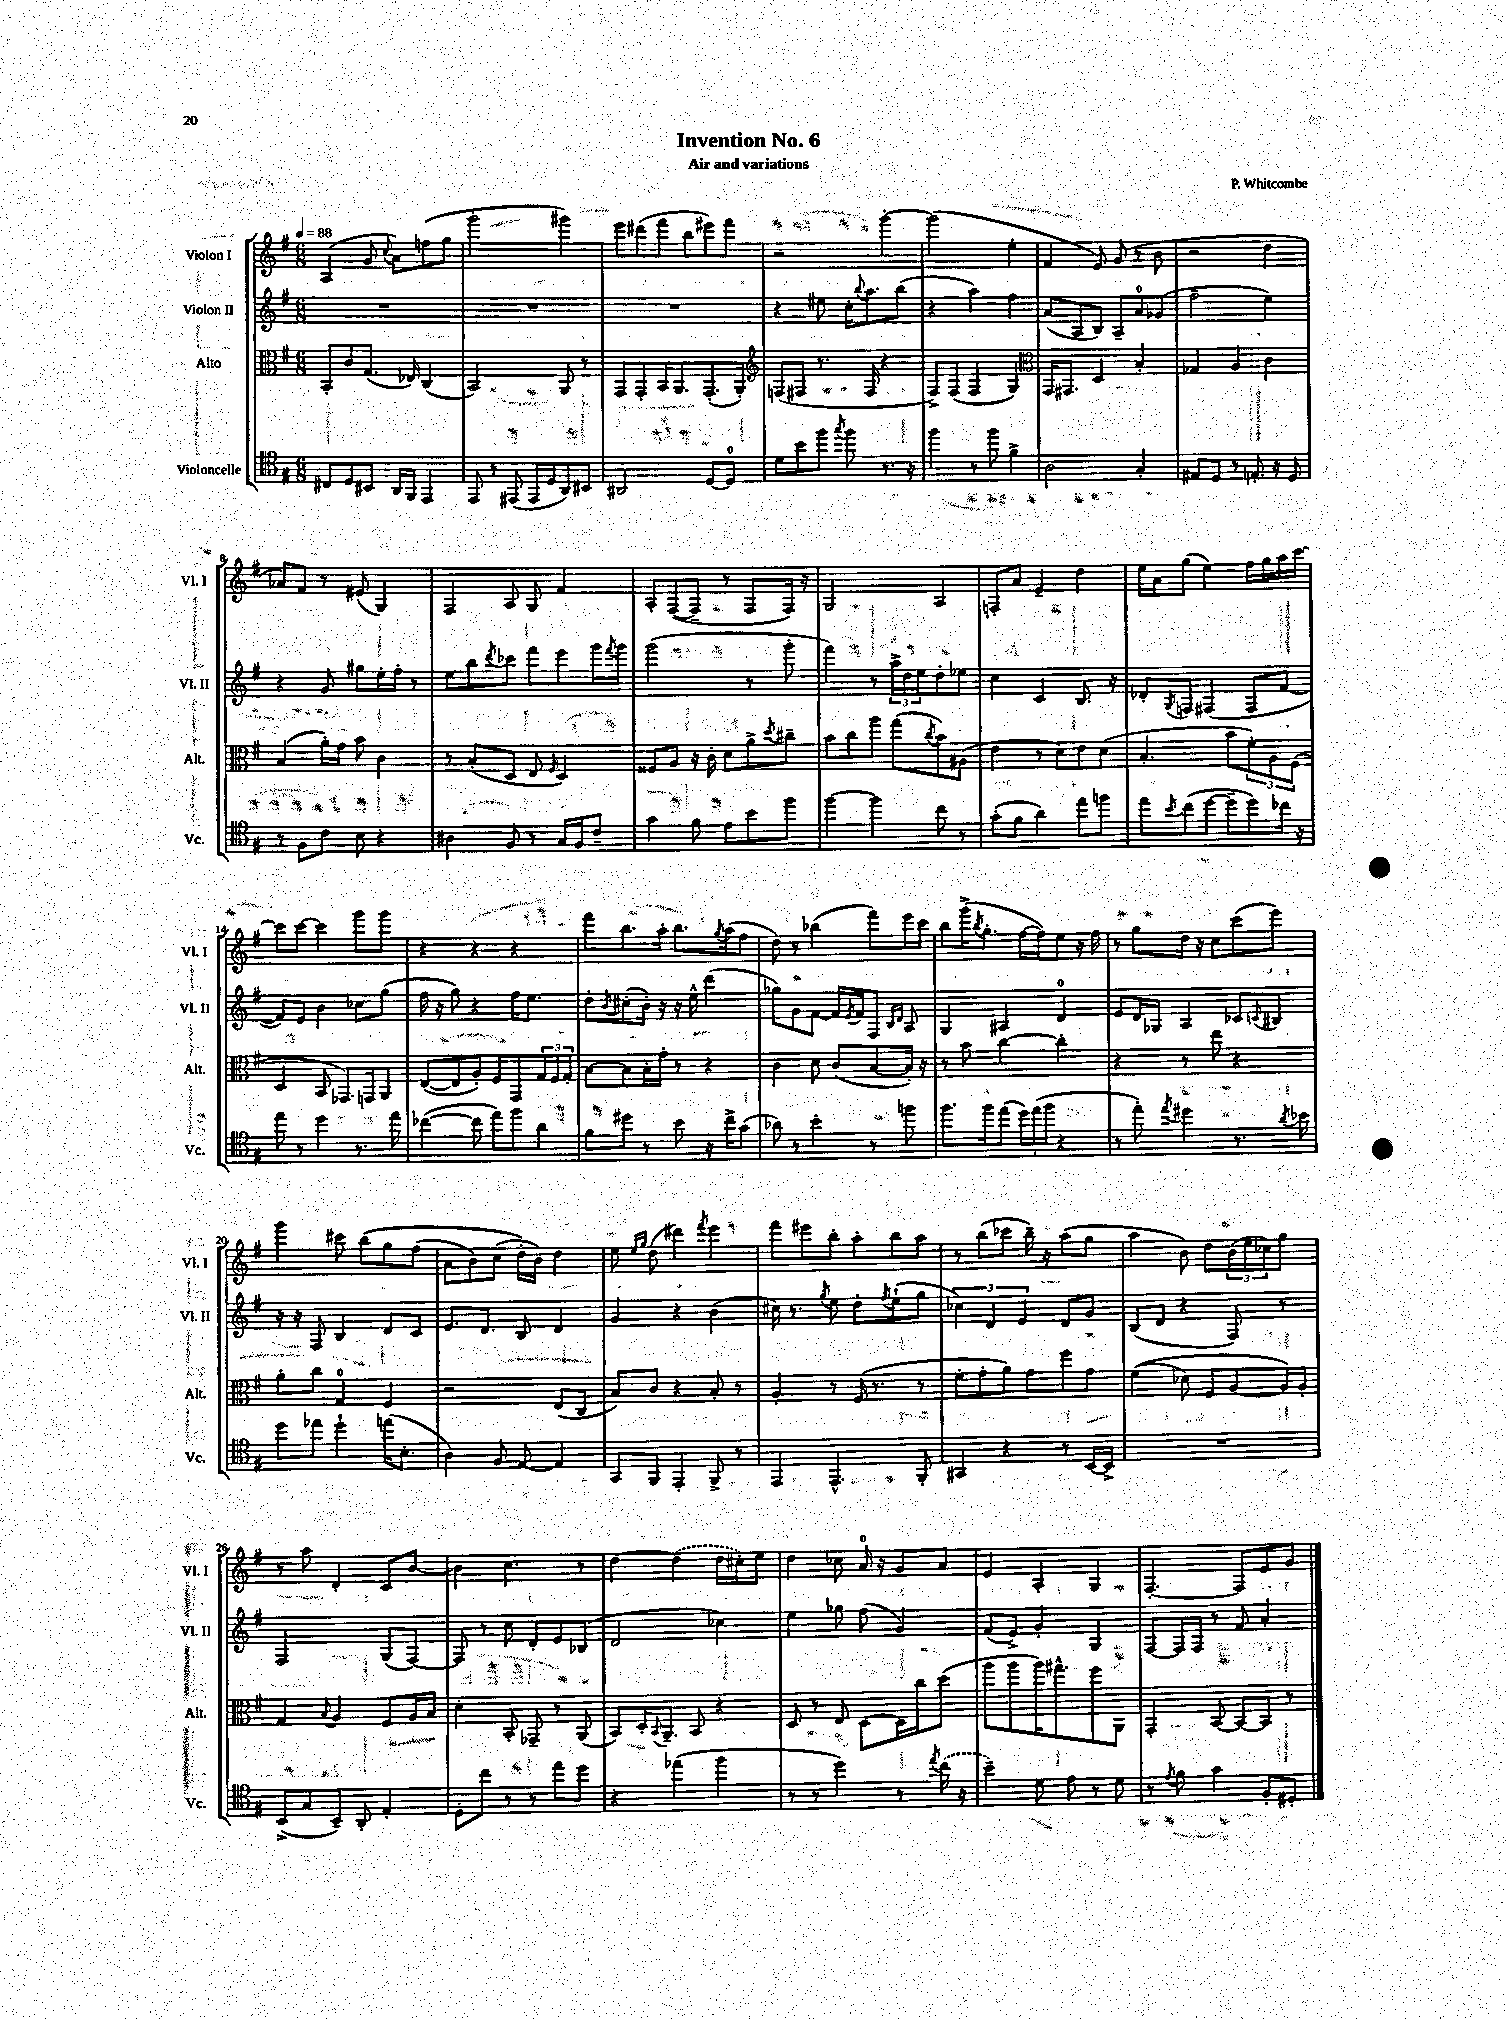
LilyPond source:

\header { title = "Invention No. 6" composer = "P. Whitcombe" subtitle = "Air and variations" }
<<
\new StaffGroup <<
\new Staff = "s0" \with { instrumentName = "Violon I" shortInstrumentName = "Vl. I" } {
    \clef treble \key g \major \numericTimeSignature \time 6/8 \tempo 4 = 88
    a4( g'8 \appoggiatura { c''8 } a'8) f''8( g''8 |
    g'''2-. gis'''4) |
    e'''8 dis'''8( fis'''8 b''8 eis'''8) fis'''8 |
    r2 g'''4~-. |
    g'''2( e''4-. |
    fis'4 e'8) g'8( r8 b'8 |
    r2 d''4 |
    aes'8) fis'8 r8 eis'8( g4) |
    fis4 a8 g8 fis'4 |
    a8-. fis8~( fis8-- r8 fis8 fis16) r16 |
    g2 a4 |
    f8-. a'8 e'4-- d''4 |
    e''16 a'16 g''8( e''4) fis''16 g''16 a''16 c'''16~ |
    c'''8 c'''8~ c'''4 g'''8 g'''8 |
    r4 r4 r4 |
    fis'''8 b''8. a''16-. b''8. \acciaccatura { g''8 } a''16( fis''8 |
    d''8) r8 bes''4( fis'''8) e'''16 c'''16 |
    b''8 g'''16->( \acciaccatura { b''8 } g''8.-. fis''16~ fis''16) e''8 r16 fis''16 |
    r8 g''8 d''16 r16 c''8 c'''8( e'''8) |
    g'''4 cis'''8 b''8\( g''8 fis''8( |
    a'8 b'8) c''8( d''16-.\) b'16) d''4 |
    e''8 \grace { e''16 g''16 } d''8( dis'''4) \acciaccatura { fis'''8 } e'''4 |
    fis'''8 eis'''8 b''8-. a''8-. b''8 a''8 |
    r8 b''8( ces'''8 b''16--) r16 a''8( g''8 |
    a''4 b'8) d''8 \tuplet 3/2 { b'16( e''16 ces''16) } g''8 |
    r8 a''8 d'4-. c'8 b'8~ |
    b'4 c''4. r8 |
    d''4~ \once \slurDashed d''4( d''16 cis''16-.) e''8 |
    d''4 ces''8 a'16-0 r16 g'8 a'8 |
    e'4 a4-. g4 |
    fis4.~-. fis8 e'8 g'8 \bar "|." |
}
\new Staff = "s1" \with { instrumentName = "Violon II" shortInstrumentName = "Vl. II" } {
    \clef treble \key g \major \numericTimeSignature \time 6/8
    R2. |
    R2. |
    R2. |
    r4 eis''8 c''16-. \appoggiatura { b''8 } a''8. b''8( |
    r4 a''4) fis''4 |
    a'8( a8 b8) a8-- a'8-0 ges'8( |
    fis''2-- e''4) |
    r4 g'8 gis''8 e''16-. fis''16-. r8 |
    e''8 b''8 \acciaccatura { d'''8 } ces'''8 fis'''8 e'''8 g'''16 \acciaccatura { fis'''8 } g'''16 |
    g'''2( r8 g'''8-. |
    fis'''4) r8 \tuplet 3/2 { a''16-> d''16 e''16 } d''8-. ees''8 |
    c''4 c'4 b8. r16 |
    des'8-. \acciaccatura { g8 } f8 fis4( fis8 fis'8~ |
    fis'8) e'8 b'4 ces''8 g''8( |
    fis''16 r16 g''8) r4 fis''16 e''8. |
    d''8-. \acciaccatura { b'8 } cis''8-.( b'16-.) r16 r16 e''16-^ d'''4( |
    ges''8) g'8 fis'8~ fis'16 \acciaccatura { e'8 } fis'16 fis8 \grace { b16 d'16 } a8 |
    g4 ais4 d'4-0 |
    e'8 d'16 ges16 a4 ces'8 \appoggiatura { c'8 } bis8 |
    r16 r16 fis8 b4 d'8 c'8 |
    e'8. d'8. b8 d'4 |
    g'4 r4 b'4( |
    cis''16) r8. \acciaccatura { g''8 } e''8 d''8-. \acciaccatura { fis''8 } e''8-!( g''8 |
    \tuplet 3/2 { ces''4) d'4 e'4 } d'8 g'8 |
    b8( d'8 r4 fis8) r8 |
    fis2 g8( fis8~) |
    fis8 r8 c''8 d'8-. e'8 bes8( |
    d'2 ces''4) |
    e''4 ges''8 fis''8( g'4) |
    fis'8( e'8->) g'4-. g4 |
    fis8~ fis16 fis16 r8 fis'8 a'4-. \bar "|." |
}
\new Staff = "s2" \with { instrumentName = "Alto" shortInstrumentName = "Alt." } {
    \clef alto \key g \major \numericTimeSignature \time 6/8
    b,8-. c'8 g8.( ees16) c4( |
    b,2) a,8 r8 |
    g,8 g,8-. b,16 a,8. g,8.-.( a,16-.) |
    \clef treble f8( fis8 r8. fis16 r4 |
    fis8->) fis8( fis4 g4) |
    \clef alto g,16 gis,8. d4 b4-. |
    ges4 a4 c'4 |
    b4( a'16-.) g'16 b'8 c'4 |
    r8 b8-.( d8 e8 \grace { fis16 } d4) |
    fisis8 a8 r16 c'16-. d'8 a'8-> \acciaccatura { d''8 } cis''8-- |
    b'8 c''8 a''8 g''8( \acciaccatura { c''8 } b'8) ais8( |
    e'4 r8 d'8) e'8 d'8( |
    b4.-. b'8 \tuplet 3/2 { fis'8-.) a8 fis8( } |
    d4 b,8 ges,8.) g,16 a,8 |
    e8~( e8 a8-.) fis8 g,8 \tuplet 3/2 { g16 fis16 g16-. } |
    b8~ b8 b16-. g'16-. r8 r4 |
    c'4 d'8 c'8( b8~ b16-.) r16 |
    r8 b'8 c''4~ c''4-. |
    r4 r8 e''8 r4 |
    a'8-. c''8 g4-0 fis4 |
    r2 e8( c8 |
    b8) c'8 r4 b8-. r8 |
    a4-. r8 fis16( r8. r8 |
    fis'8-. g'8-. a'8) g'8 fis''8 g'8 |
    fis'4(\( des'8) fis8 a8~ a16\) a16-. |
    g4 \appoggiatura { b8 } a4 fis8 a16 b16 |
    d'4-. b,8-. ges,8-- r8 a,8( |
    b,8) d16-. \appoggiatura { b,8 } a,8.-- b,8 r4 |
    d8 r8 e8 d8~ d16 c''16 d''8( |
    a''8 a''8 a''16) gis''8.-^ fis''8 a,8 |
    g,4-. b,8~ b,8~ b,8 r8 \bar "|." |
}
\new Staff = "s3" \with { instrumentName = "Violoncelle" shortInstrumentName = "Vc." } {
    \clef tenor \key g \major \numericTimeSignature \time 6/8
    cis8 d8 bis,8 a,16 fis,16 e,4 |
    e,8 r8 eis,8( eis,16 d16 a,8) bis,8 |
    ais,2 d8~ d8-0 |
    d'8 b'8 fis''8 \acciaccatura { g''8 } fis''8 r8. r16 |
    fis''4 r8 fis''8 fis'4-> |
    a2 g4-. |
    eis8 d8 r8 e8.-. r16 d8 |
    r8 fis8 c'8 b8 r4 |
    ais4 fis8 r8 g16 fis16 c'8-- |
    g'4 fis'8 e'8 b'8 fis''8 |
    fis''4~ fis''4 c''8 r8 |
    g'8-.( fis'8 a'4) e''8 f''8 |
    e''8 \acciaccatura { b'8 } c''8( d''8~ d''8-- d''8) ces''16 r16 |
    e''8 r8 d''4 r8. e''16 |
    ces''4~( ces''8 e''8) fis''8 a'8 |
    fis'8 dis''8 r8 b'8 r16 c''16-> g'8( |
    aes'8) r8 b'4-. r8 f''8 |
    fis''8. fis''16 e''8( \tuplet 3/2 { d''16) e''16( fis''16 } r4 |
    r8 e''8-.) \acciaccatura { e''8 } dis''4 r8. \acciaccatura { a'8 } bes'16 |
    d''8 ees''8 d''4-! e''16( b8.-. |
    a4) fis8 e8~ e4 |
    g,8 fis,8 e,4-. fis,8-> r8 |
    e,4 e,4.-^ fis,8-. |
    gis,4 r4 r8 b,16~ b,16-> |
    R2. |
    b,8->( g8 b,8--) a,8-. e4-. |
    d8-. c''8 r8 r8 e''8 d''8 |
    r4 ees''4( fis''4 |
    r8 r8 d''4) r8 \acciaccatura { e''8 } \once \slurDashed c''16( r16 |
    b'4--) d'8 e'8 r8 d'8 |
    r8 \acciaccatura { e'8 } fis'8 g'4 fis8-. dis8-. \bar "|." |
}
>>
>>
